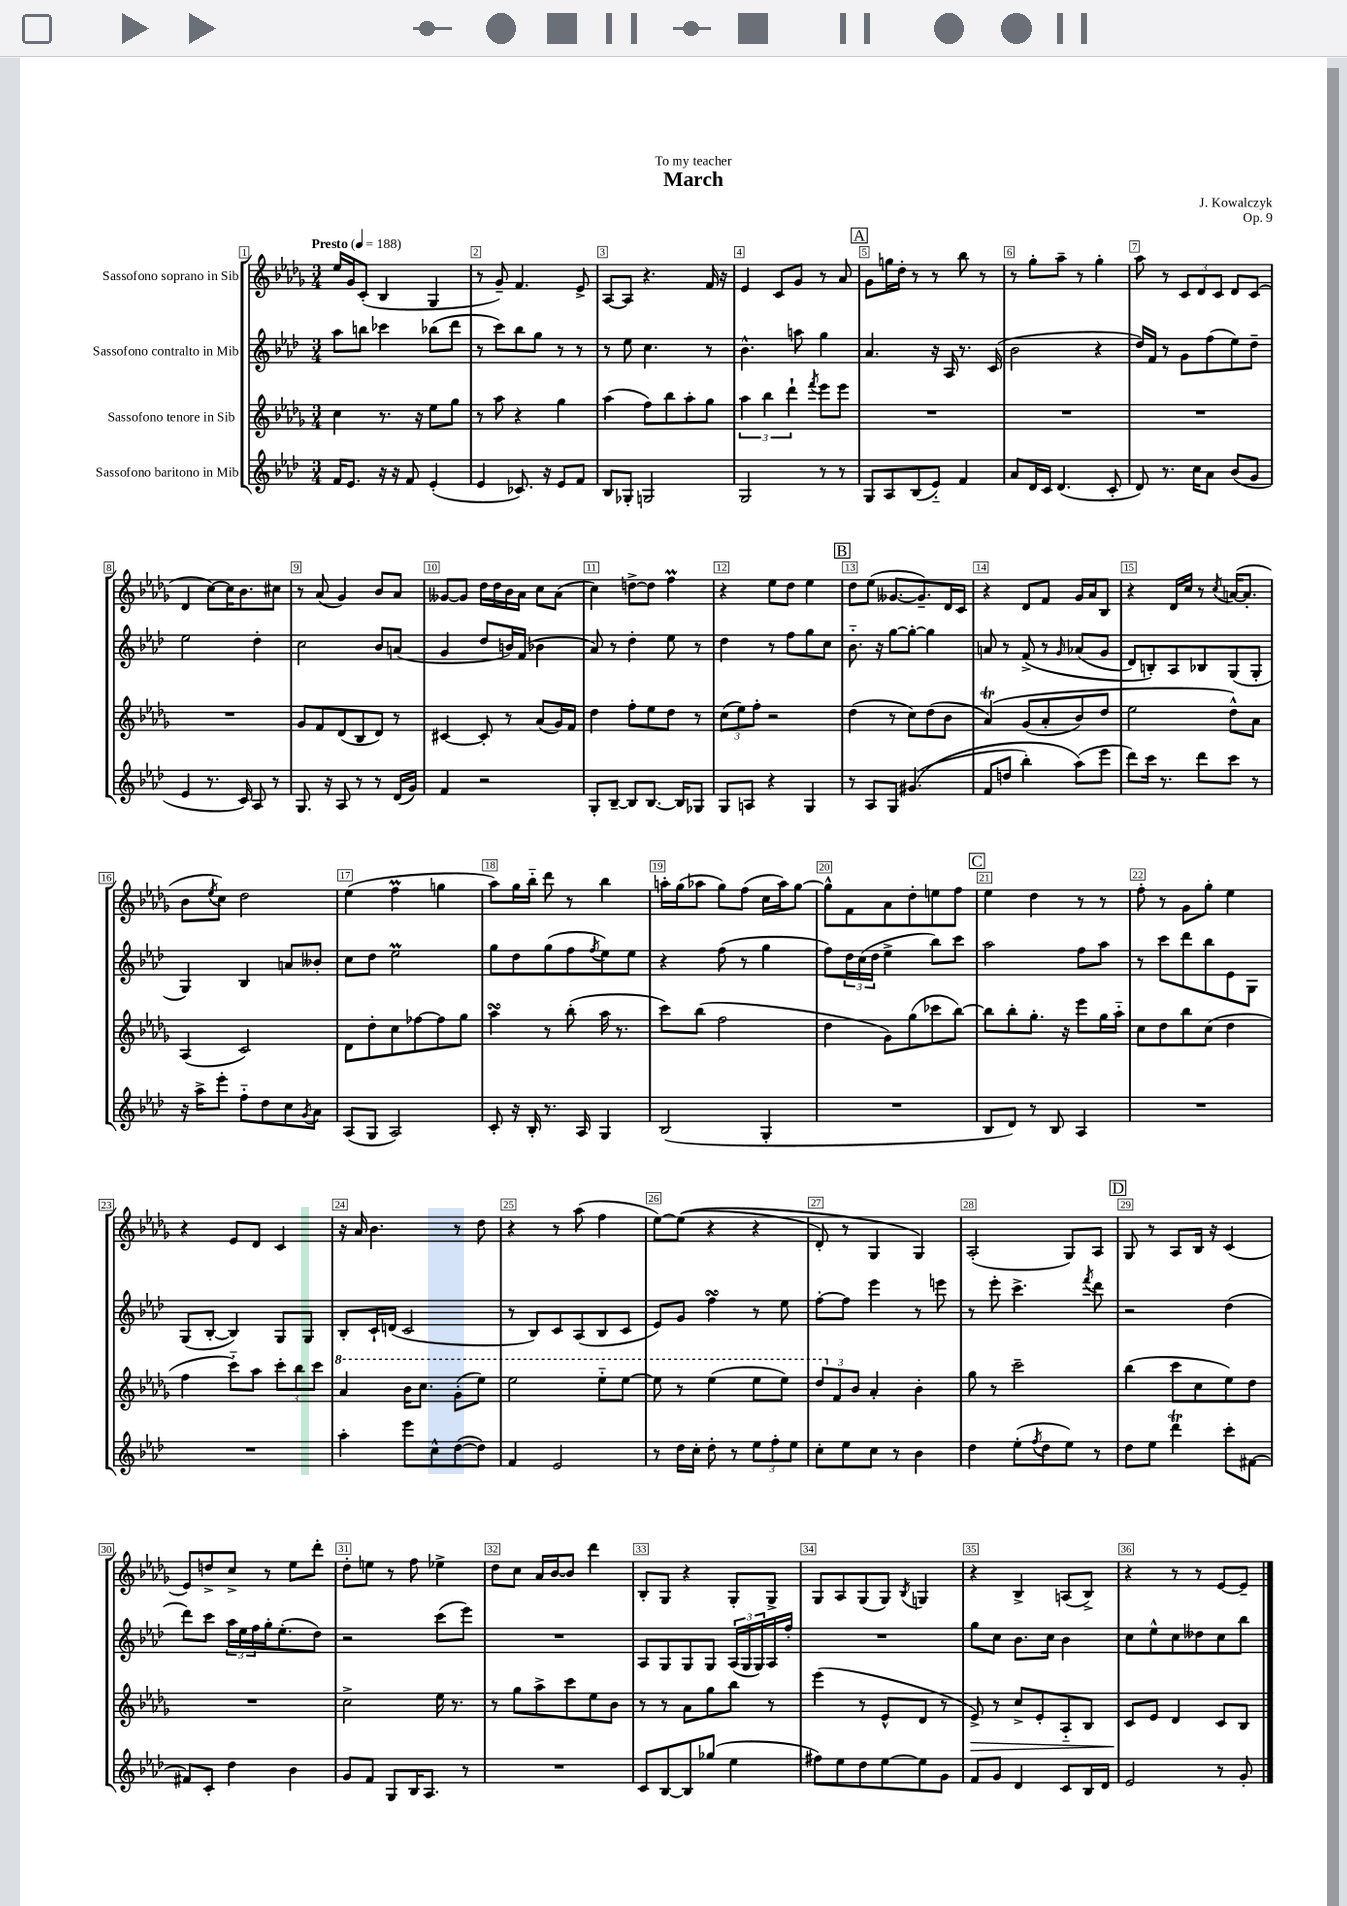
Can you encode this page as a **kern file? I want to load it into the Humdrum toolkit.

**kern	**kern	**kern	**kern
*staff4	*staff3	*staff2	*staff1
*clefG2	*clefG2	*clefG2	*clefG2
*k[b-e-a-d-]	*k[b-e-a-d-g-]	*k[b-e-a-d-]	*k[b-e-a-d-g-]
*M3/4	*M3/4	*M3/4	*M3/4
*MM188	*MM188	*MM188	*MM188
16f	4cc	8aa-	16ee-
8.e-	.	.	16g-
.	.	8bb	(8c'
16r	8.r	4ccc-	4B-
16r	.	.	.
8f	.	.	.
.	16r	.	.
(4e-'	8ee-	(8bb-	4G-
.	8gg-	8ddd-	.
=	=	=	=
4e-	8r	8r	8r
.	8aa-	8ccc)	8g-~)
8.c-)	4r	8bb-	4.f
.	.	8gg	.
16r	.	.	.
8e-	4gg-	8r	.
8f	.	8r	8e-^
=	=	=	=
8B-	(4aa-	8r	[8A-
8G-'	.	8ee-	8A-]
2G	8ff)	4.cc	4.r
.	8bb-	.	.
.	8aa-'	.	.
.	8gg-	8r	16f
.	.	.	16r
=	=	=	=
2G	6aa-	4.b-^^	4e-
.	6bb-	.	.
.	.	.	8c
.	6ddd-`	.	.
.	.	8aa	8g-
.	8qfff	.	.
8r	8eee-	4gg	8r
8r	8eee-	.	8a-
=	=	=	=
8G	2.r	4.a-	8g-
8A-	.	.	16gg
.	.	.	16dd-'
(8B-	.	.	8r
8e-'~)	.	16r	8r
.	.	16A-	.
4f	.	8.r	8bb-
.	.	.	8r
.	.	(16c	.
=	=	=	=
8a-	2.r	2b-	8r
16d-	.	.	8gg-'
16c	.	.	.
(4.d-	.	.	8aa-~
.	.	.	8r
.	.	4r	4gg-'
8c'	.	.	.
=	=	=	=
8d-)	2.r	16dd-)	8aa-
.	.	16f	.
8.r	.	8r	8r
.	.	8g	12c
16cc	.	.	.
.	.	.	12d-
8a-	.	(8ff	.
.	.	.	12c
(8b-	.	8ee-)	8d-
8g	.	8dd-~	(8c
=	=	=	=
4e-	2.r	2ee-	4d-
8.r	.	.	[8cc)
.	.	.	16cc]
16c)	.	.	8.b-
8A-	.	4dd-'	.
8r	.	.	8cc#
=	=	=	=
8.G	8g-	2cc	8r
.	8f	.	(8a-
16r	.	.	.
8A-	(8d-	.	4g-)
8r	8B-	.	.
8r	8d-)	8b-	8b-
(16d-	8r	(8a	8a-
16g)	.	.	.
=	=	=	=
4f	[4c#	4g	[8g--
.	.	.	8g--]
2r	8c#']	8dd-	16dd-
.	.	.	16dd-
.	8r	16b)	16b-
.	.	(16f	16a-
.	(8a-	4b-	8cc
.	16g-)	.	(8a-
.	16f	.	.
=	=	=	=
8G'	4dd-	8a-)	4cc)
[8B-~	.	8r	.
8B-]	8ff'	4dd-'	[8dd^
[8.B-	8ee-	.	8dd]
.	8dd-	8ee-	4ff
16B-]	.	.	.
8G-	8r	8r	.
=	=	=	=
8G	(12cc	4dd-	4r
.	12ee-)	.	.
8A	.	.	.
.	12ff'	.	.
4r	2r	8r	8ee-
.	.	8ff	8dd-
4G	.	8gg	4ee-
.	.	8cc	.
=	=	=	=
8r	(4dd-	8.b-'~	8dd-
8A-	.	.	(8ee-
.	.	16r	.
8G	8r	[8gg	[8.g--
&((4.g#	8cc)	8gg'_	.
.	.	.	8.g--~])
.	(8dd-	4gg]	.
.	8b-	.	16d-
.	.	.	16c
=	=	=	=
8f	&(4a-)	8a	4r
8dd	.	8r	.
4bb-')	(8g-	&(8f^	8d-
.	8a-'	8r	8f
.	.	16qqg	.
(8aa-&)	8b-)	(8a-	16g-
.	.	.	16a-
8eee-	8dd-	8g	8B-
=	=	=	=
8ddd-)	2ee-	8d-)	4r
16ccc	.	8B'&)	.
8.r	.	.	.
.	.	8A-	16d-
.	.	.	16cc
8ddd-	.	8B-	8r
.	.	.	8qcc
8ccc	8dd-^^&)	(8G	([16a
.	.	.	8.a']
8r	8a-	8G'	.
=	=	=	=
16r	(4A-	4G)	8b-
16aa-^	.	.	.
.	.	.	8qee-
8eee-'	.	.	8cc)
8ff'~	2c)	4B-	2dd-
8dd-	.	.	.
8cc	.	8a	.
8qg	.	.	.
8a-	.	8b--'	.
=	=	=	=
(8A-	8d-	8cc	(4ee-
8G	8dd-'	8dd-	.
2A-)	8cc	2ee-	4ff
.	[8ff-	.	.
.	8ff-]	.	4gg
.	8gg-	.	.
=	=	=	=
8c'	4aa-	8gg	8aa-)
16r	.	8dd-	16gg-
16B-'	.	.	16bb-'~
8.r	8r	(8gg	8ddd-
.	(8bb-'	8ff	8r
16A-	.	.	.
.	.	8qff	.
4G	16aa-	8ee-)	4bb-
.	8.r	.	.
.	.	8ee-	.
=	=	=	=
(2B-	8ccc)	4r	16aa'
.	.	.	(16gg-
.	(8bb-	.	8aa-
.	2ff	(8ff	8gg-)
.	.	8r	(8ff
4G'	.	4gg	16cc
.	.	.	16aa-)
.	.	.	[8gg-
=	=	=	=
2.r	4dd-	8ff)	8gg-^^]
.	.	24dd-	8f
.	.	(24cc	.
.	.	24dd-	.
.	8g-)	4ee-^	8a-
.	(8gg-	.	8dd-'
.	8ccc-	8bb-)	8ee
.	[8bb-)	8ccc	8ff
=	=	=	=
8B-	8bb-]	2aa-	4ee-
8d-)	8bb-'	.	.
8r	8.gg-'	.	4dd-
8B-	.	.	.
.	16r	.	.
4A-	8eee-	8ff	8r
.	16gg-	8aa-	8r
.	16aa-'~	.	.
=	=	=	=
2.r	8cc	8r	8ff'
.	8dd-	8ccc	8r
.	8bb-	8ddd-	8g-
.	(8cc	8bb-	8gg-'
.	4dd-	8e-	4ee-
.	.	8G	.
=	=	=	=
2.r	4ff	(8G	4r
.	.	[8B-'	.
.	8ccc'~)	4B-])	8e-
.	8aa-	.	8d-
.	12ccc'	8G	4c
.	12bb-	.	.
.	.	8G	.
.	12ccc	.	.
=	=	=	=
4aa-'	4aa-	8B-'	16r
.	.	.	16a-
.	.	16c`	4.b-
.	.	(16d	.
8eee-	16bb-	2c	.
.	8.ccc	.	.
8cc^^	.	.	.
([8dd-	(8gg-'	.	8r
8dd-])	8eee-)	.	8dd-
=	=	=	=
4f	2eee-	8r	4r
.	.	8B-)	.
2e-	.	8c	8r
.	.	(8A-	(8aa-
.	8eee-'~	8B-	4ff
.	[8eee-	8c	.
=	=	=	=
8r	8eee-]	8e-)	[8ee-)
16dd-	8r	8g	&((8ee-]
16cc'	.	.	.
8dd-'	(4eee-	4ff	4r
8r	.	.	.
12ee-	8eee-	8r	4r
12ff'	.	.	.
.	8eee-)	8ee-	.
12ee-	.	.	.
=	=	=	=
8cc'	12ddd-	[8ff'	8d-')
.	12f	.	.
8ee-	.	8ff]	8r
.	12b-	.	.
8cc	4a-'	4eee-	4G-
8r	.	.	.
4b-	4b-'	8r	4G-&)
.	.	8eee	.
=	=	=	=
4dd-	8gg-	8r	(2A-'
.	8r	8eee-'	.
(8ee-'	2ccc~	4.ccc^	.
8qff	.	.	.
8dd-	.	.	.
8ee-)	.	.	8G-)
.	.	8qfff	.
8r	.	8ddd-	8A-
=	=	=	=
8dd-	(4bb-	2r	8G-
8ee-	.	.	8r
4ddd-	8ccc	.	8A-
.	8cc	.	16B-
.	.	.	16r
8ccc'	8ee-)	(4dd-	(4c
[8f#	8dd-	.	.
=	=	=	=
8f#]	2.r	8ddd-)	8e-)
8c'	.	8ccc	8dd^
4dd-	.	24aa-	8cc^
.	.	24ee-	.
.	.	24ff	.
.	.	16gg'	8r
.	.	(8.ee-'	.
4b-	.	.	8ee-
.	.	8dd-)	8ddd-'
=	=	=	=
8g	2cc^	2r	8dd-'
8f	.	.	8ee
8G	.	.	8r
16B-	.	.	8ff
8.A-	.	.	.
.	16ee-	(8ccc	4ee-^
.	8.r	.	.
8r	.	8eee-)	.
=	=	=	=
2.r	8r	2.r	8dd-
.	8gg-	.	8cc
.	8aa-^	.	16a-
.	.	.	[16b-
.	8ccc	.	8b-]
.	8ee-	.	4ddd-
.	8b-	.	.
=	=	=	=
8c	8r	8A-	8B-'
[8B-	8r	8G	8G-
8B-]	8a-	8G	4r
(8gg-	8gg-	8G	.
4ee-	8bb-	(24A-	8G-'
.	.	24G	.
.	.	24G)	.
.	8r	16A-	8G-^
.	.	16ff'	.
=	=	=	=
8ff#)	(4eee-	2.r	8G-
8ee-	.	.	8A-
8dd-	8r	.	(8G-
[8ee-	8e-^^	.	8G-)
.	.	.	8qB-
8ee-]	8d-	.	4G
8g	8r	.	.
=	=	=	=
8f	8e-^)	8gg	4r
8g	8r	8cc	.
4d-	8cc^	8.b-	4B-^
.	8e-'	.	.
.	.	16cc	.
8c	8A-'~	4b-	(8A
16B-	8B-	.	8B-^)
16d-	.	.	.
=	=	=	=
2e-	8c	8cc	4r
.	8e-	8ee-^^	.
.	4d-	8cc	8r
.	.	8dd--	8r
8r	8c	8cc	[8e-
8g'	8B-	8bb-	8e-~]
==	==	==	==
*-	*-	*-	*-
